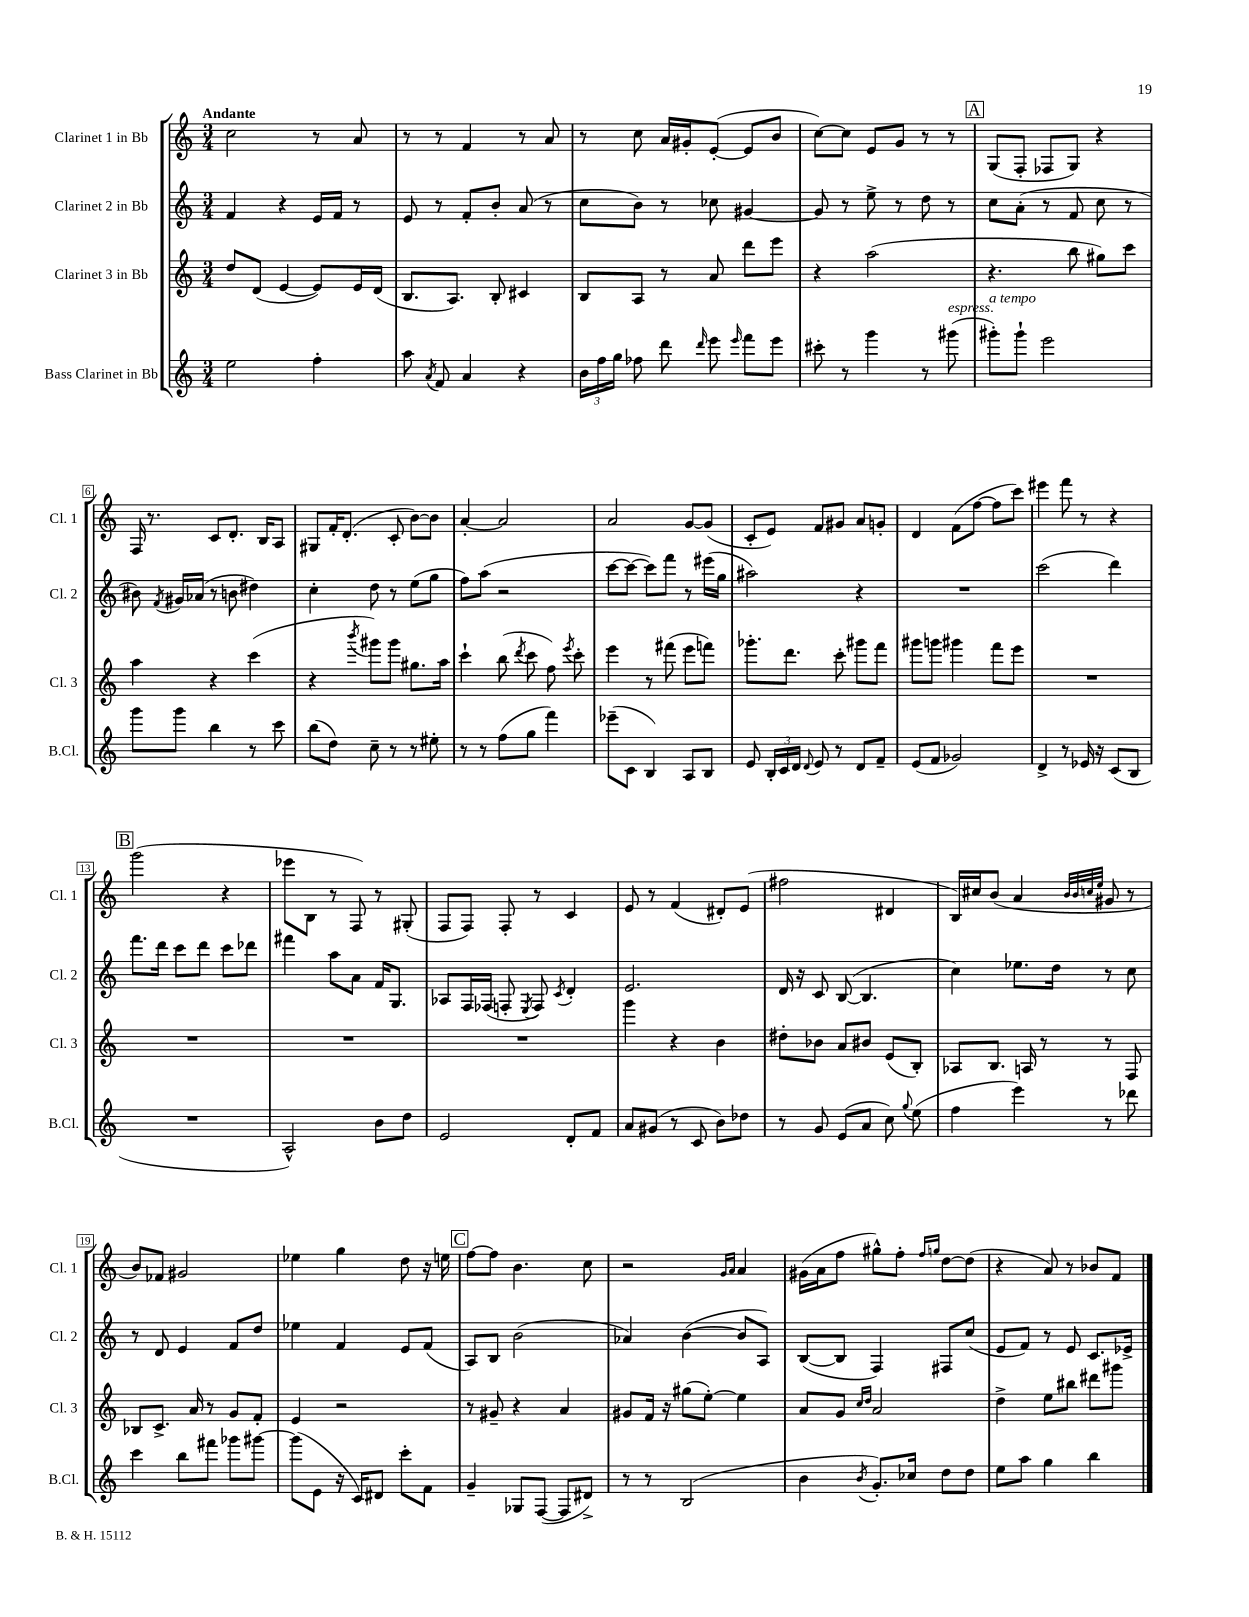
<<
\new StaffGroup <<
\new Staff = "s0" \with { instrumentName = "Clarinet 1 in Bb" shortInstrumentName = "Cl. 1" } {
    \clef treble \key c \major \numericTimeSignature \time 3/4 \tempo "Andante"
    \autoBeamOff c''2 r8 a'8 |
    r8 r8 f'4 r8 a'8 |
    r8 c''8 a'16[ gis'16-. e'8]~-.( e'8[ b'8] |
    c''8[~) c''8] e'8[ g'8] r8 r8 |
    \mark \markup { \box "A" } g8[( f8]-. fes8[ g8]) r4 |
    f16 r8. c'8[ d'8.]-. b16[ a8] |
    gis8[ f'16-. d'8.]-.( c'8-. b'8[~) b'8] |
    a'4~-. a'2 |
    a'2 g'8[~ g'8]( |
    c'8[-. e'8]) f'8[ gis'8] a'8[ g'8]-. |
    d'4 f'8[( f''8]~ f''8[ c'''8]) |
    eis'''4 f'''8 r8 r4 |
    \mark \markup { \box "B" } g'''2( r4 |
    ees'''8[ b8] r8 f8) r8 gis8-.( |
    f8[ f8]) f8-. r8 c'4 |
    e'8 r8 f'4( dis'8[-.) e'8]( |
    fis''2 dis'4 |
    b16[) cis''16 b'8]( a'4 \grace { b'32[ b'32 c''32 e''32] } gis'8 r8 |
    b'8[) fes'8] gis'2 |
    ees''4 g''4 d''8 r16 e''16 |
    \mark \markup { \box "C" } f''8[~ f''8] b'4. c''8 |
    r2 \grace { g'16[ a'16] } a'4 |
    gis'16[( a'16 f''8] gis''8[-^) f''8]-. \grace { f''16[ g''16] } d''8[~ d''8]( |
    r4 a'8) r8 bes'8[ f'8] \bar "|." |
}
\new Staff = "s1" \with { instrumentName = "Clarinet 2 in Bb" shortInstrumentName = "Cl. 2" } {
    \clef treble \key c \major \numericTimeSignature \time 3/4
    \autoBeamOff f'4 r4 e'16[ f'16] r8 |
    e'8 r8 f'8[-. b'8]-. a'8( r8 |
    c''8[ b'8]) r8 ces''8 gis'4~ |
    gis'8 r8 e''8-> r8 d''8 r8 |
    \mark \markup { \box "A" } c''8[ a'8]-.( r8 f'8 c''8 r8 |
    bis'8) \acciaccatura { f'8 } gis'16[ aes'16]( r8 b'8 dis''4) |
    c''4-. d''8 r8 e''8[( g''8] |
    f''8[) a''8]( r2 |
    c'''8[~ c'''8]~ c'''8[) f'''8] r8 eis'''16[( g''16] |
    ais''2) r4 |
    R2. |
    c'''2( d'''4) |
    \mark \markup { \box "B" } f'''8.[ d'''16] c'''8[ d'''8] c'''8[ des'''8] |
    fis'''4 a''8[ a'8] f'16[ g8.] |
    aes8[ f16 fes16]( f8-. \acciaccatura { e8 } f8) \acciaccatura { c'8 } d'4-. |
    e'2. |
    d'16 r16 c'8 b8~( b4. |
    c''4) ees''8.[ d''16] r8 c''8 |
    r8 d'8 e'4 f'8[ d''8] |
    ees''4 f'4 e'8[ f'8]( |
    \mark \markup { \box "C" } a8[) b8] b'2( |
    aes'4) b'4~( b'8[ a8]) |
    b8[~( b8] f4) fis8[ c''8]( |
    e'8[ f'8]) r8 e'8 c'8.[ ees'16]-> \bar "|." |
}
\new Staff = "s2" \with { instrumentName = "Clarinet 3 in Bb" shortInstrumentName = "Cl. 3" } {
    \clef treble \key c \major \numericTimeSignature \time 3/4
    \autoBeamOff d''8[ d'8]( e'4~ e'8[) e'16 d'16]( |
    b8.[ a8.]) b8-. cis'4 |
    b8[ a8] r8 a'8 d'''8[ e'''8] |
    r4 a''2( |
    \mark \markup { \box "A" } r4. b''8 gis''8[) c'''8] |
    a''4 r4 c'''4( |
    r4 \acciaccatura { b'''8 } gis'''8[) gis'''8] gis''8.[ a''16] |
    c'''4-! b''8( \acciaccatura { d'''8 } c'''8 f''8) \acciaccatura { e'''8 } c'''8-. |
    e'''4 r8 fis'''8( e'''8[ f'''8]) |
    ges'''8.[-. d'''8.] c'''8-. gis'''8[ f'''8] |
    gis'''8[ g'''8] gis'''4 f'''8[ e'''8] |
    R2. |
    \mark \markup { \box "B" } R2. |
    R2. |
    R2. |
    g'''4 r4 b'4 |
    dis''8[-. bes'8] a'8[ bis'8] e'8[( b8]-.) |
    aes8[ b8.] a16 r8 r8 f8 |
    bes8[ c'8.]-> a'16 r8 g'8[ f'8]-. |
    e'4 r2 |
    \mark \markup { \box "C" } r8 gis'8-- r4 a'4 |
    gis'8[ f'16] r16 gis''8[( e''8]~-.) e''4 |
    a'8[ g'8] \grace { c''16[ d''16] } a'2 |
    d''4-> e''8[ bis''8] dis'''8[ gis'''8] \bar "|." |
}
\new Staff = "s3" \with { instrumentName = "Bass Clarinet in Bb" shortInstrumentName = "B.Cl." } {
    \clef treble \key c \major \numericTimeSignature \time 3/4
    \autoBeamOff e''2 f''4-. |
    a''8 \acciaccatura { a'8 } f'8 a'4 r4 |
    \tuplet 3/2 { b'16[ f''16 g''16] } fes''8 d'''8 \grace { d'''16 } e'''8 \grace { e'''16 } f'''8[ e'''8] |
    cis'''8-. r8 g'''4 r8 gis'''8^\markup { \italic "espress." }( |
    \mark \markup { \box "A" } gis'''8[-.^\markup { \italic "a tempo" }) gis'''8]-! e'''2 |
    g'''8[ g'''8] b''4 r8 c'''8 |
    b''8[( d''8]) c''8-- r8 r8 eis''8-. |
    r8 r8 f''8[( g''8] f'''4) |
    ees'''8[--( c'8] b4) a8[ b8] |
    e'8 \tuplet 3/2 { b16[-. c'16 d'16] } \appoggiatura { d'8 } e'8 r8 d'8[ f'8]-- |
    e'8[( f'8] ges'2) |
    d'4-> r8 ees'16 r16 c'8[( b8] |
    \mark \markup { \box "B" } R2. |
    a2-^) b'8[ d''8] |
    e'2 d'8[-. f'8] |
    a'8[ gis'8]( r8 c'8 b'8[) des''8] |
    r8 g'8 e'8[( a'8] c''8) \appoggiatura { g''8 } e''8( |
    f''4 e'''4) r8 des'''8 |
    c'''4 b''8[ fis'''8] ges'''8[ gis'''8]~ |
    gis'''8[( e'8] r16 c'16[) dis'8] c'''8[-. f'8] |
    \mark \markup { \box "C" } g'4-- ges8[ f8]~( f8[ dis'8]->) |
    r8 r8 b2( |
    b'4 \acciaccatura { b'8 } g'8.[-.) ces''16] d''8[ d''8] |
    e''8[ a''8] g''4 b''4 \bar "|." |
}
>>
>>
\layout { \context { \Score \override BarNumber.stencil = #(make-stencil-boxer 0.1 0.3 ly:text-interface::print) } }
